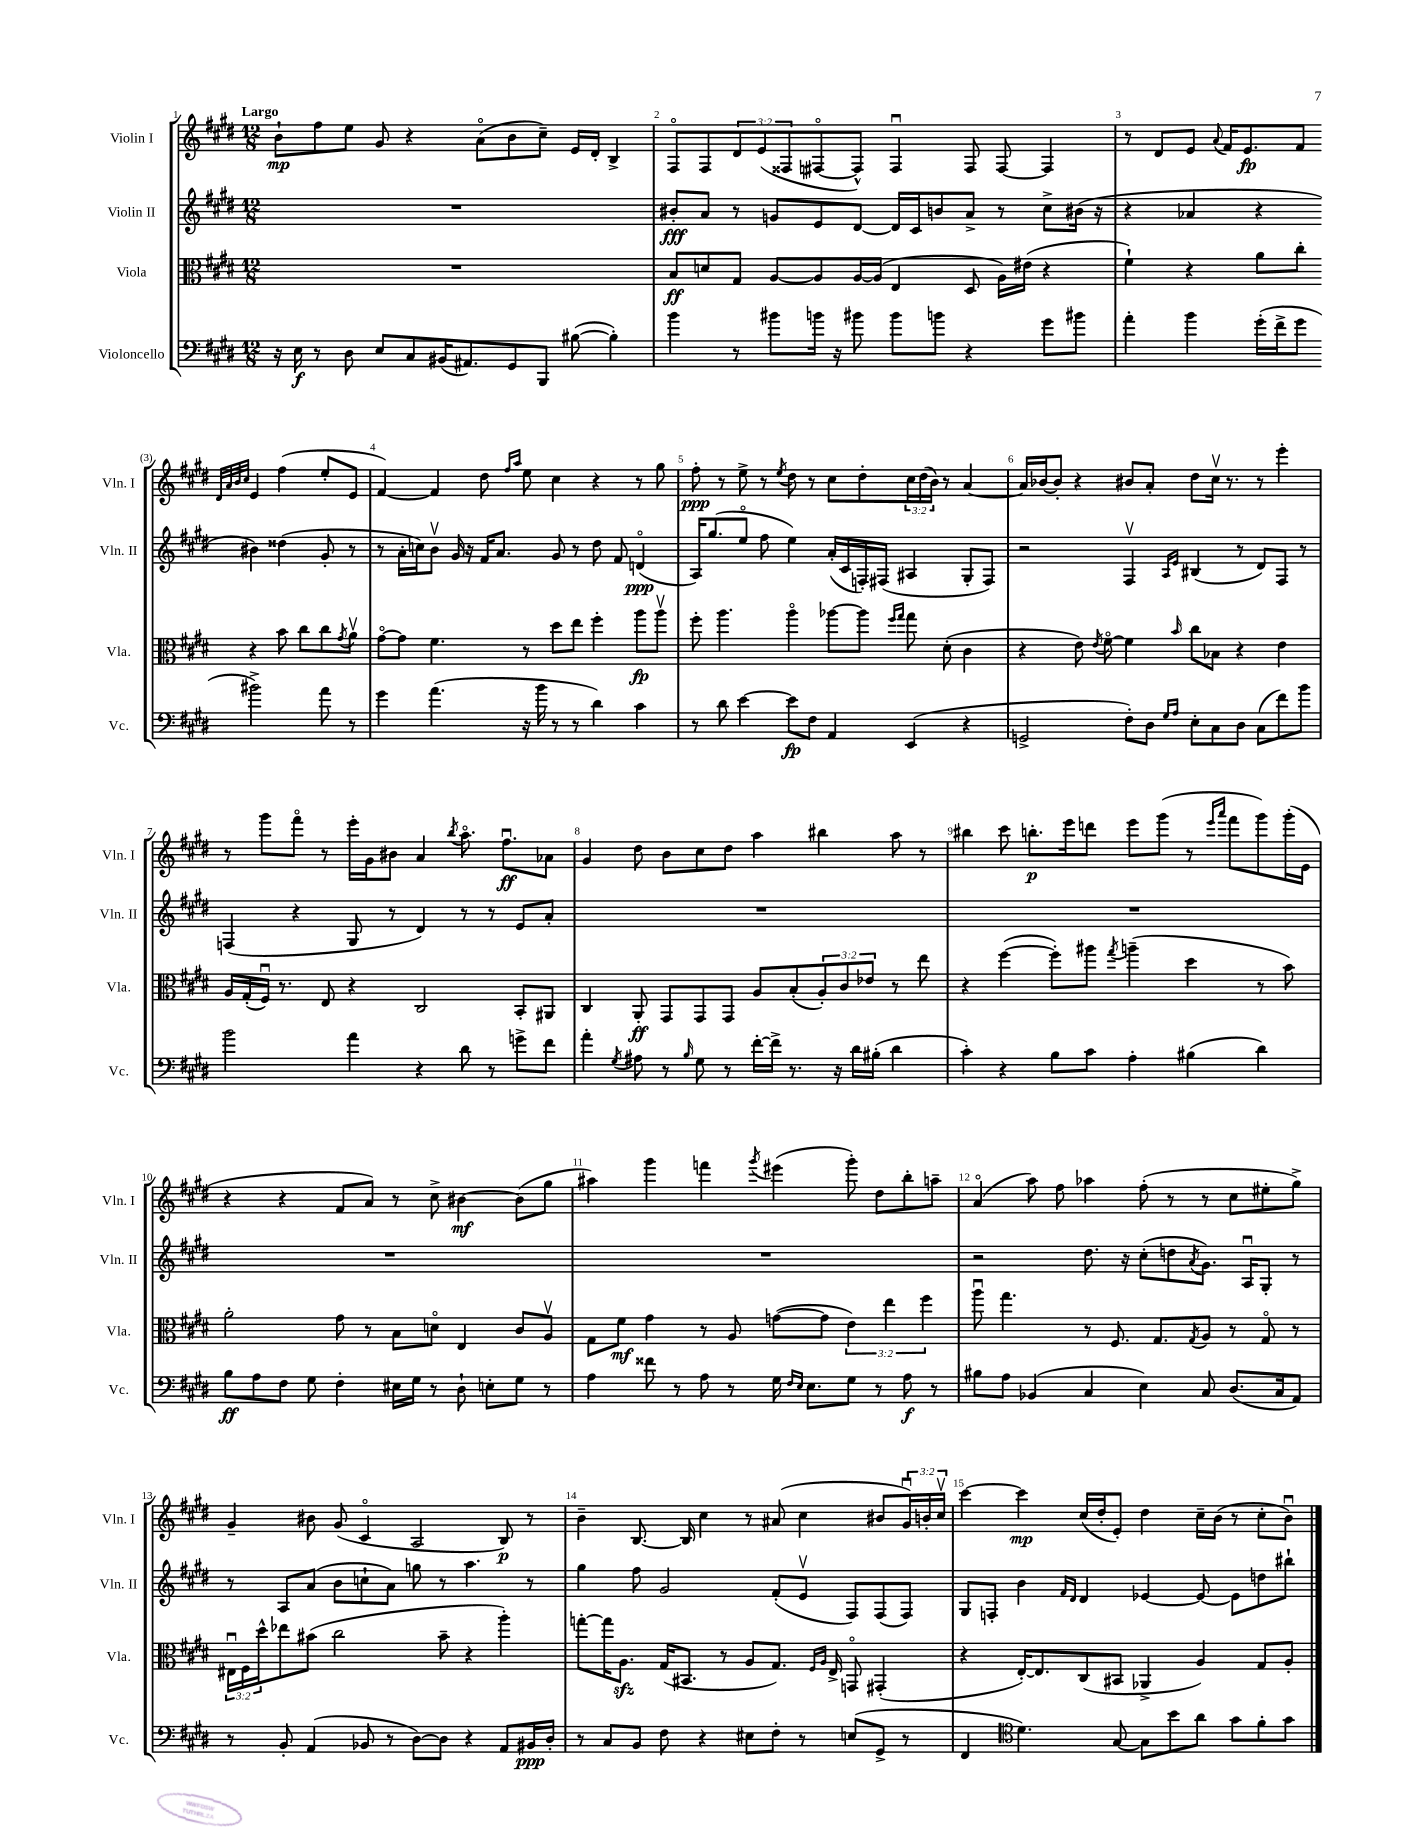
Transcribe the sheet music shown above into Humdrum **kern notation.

**kern	**kern	**kern	**kern
*staff4	*staff3	*staff2	*staff1
*clefF4	*clefC3	*clefG2	*clefG2
*k[f#c#g#d#]	*k[f#c#g#d#]	*k[f#c#g#d#]	*k[f#c#g#d#]
*M12/8	*M12/8	*M12/8	*M12/8
16r	1.r	1.r	8b`\L
16E\	.	.	.
8r	.	.	8ff#\
8D#\	.	.	8ee\J
8E/L	.	.	8g#/
8C#/	.	.	4r
(16BB#/K	.	.	.
8.AA#/)	.	.	.
.	.	.	(8ao\L
8GG#/	.	.	8b\
8BBB/J	.	.	8cc#~\J)
([8B#\	.	.	16e/LL
.	.	.	16d#'/JJ
4B#'\])	.	.	4B^/
=	=	=	=
4b\	8B/L	8b#'/L	8F#o/L
.	8d/	8a/J	8F#/
8r	8G#/J	8r	12d#/
.	.	.	(12e/
8b#\L	[8A/L	8g/L	.
.	.	.	12F##/
16b\Jk	8A/]	8e/	[8F#o/
16r	.	.	.
8b#\	[16A/L	[8d#/J	8F#^^/]J)
.	(16A/]JJ	.	.
8b#\L	4E/	16d#/]LL	4F#u/
.	.	16c#/J	.
8b\J	.	8b/	.
4r	8D#/	8a^/J	8F#/
.	16A\LL)	8r	[8F#/
.	(16e#\JJ	.	.
8g#\L	4r	8cc#^\L	4F#/]
8b#\J	.	(16b#\Jk	.
.	.	16r	.
=	=	=	=
4a'\	4f#`\)	4r	8r
.	.	.	8d#/L
4b\	4r	4a-/	8e/J
.	.	.	8qqa/
.	.	.	16f#/LK
.	.	.	8.e/
(16g#'\LL	8a\L	4r	.
16f#^\J	.	.	.
8g#\J	8cc#'\J	.	8f#/J
.	.	.	32qqd#/LLL
.	.	.	32qqa/
.	.	.	32qqb/
.	.	.	32qqcc#/JJJ
2b#^\)	4r	4b#\)	4e/
.	8b\	(4dd##\	(4ff#\
.	8cc#\L	.	.
8a\	8cc#\	8g#'/	8ee'/L
.	8qg#/	.	.
8r	8av\J	8r	8e/J
=	=	=	=
4g#\	[8g#o\L	8r	[4f#/)
.	8g#\]J	16a'\LL	.
.	.	16cc\J)	.
(4.a\	4.f#\	8bv\J	4f#/]
.	.	16g#/	.
.	.	16r	.
.	.	16f#/LK	8dd#\
.	.	8.a/J	.
.	.	.	16qqff#/LL
.	.	.	16qqaa/JJ
16r	8r	.	8ee\
16b\	.	.	.
8r	8dd#\L	8g#/	4cc#\
8r	8ee\J	8r	.
4d#\)	4ff#'\	8dd#\	4r
.	.	8f#/	.
4c#\	8aa\L	(4do/	8r
.	8aav\J	.	8gg#\
=	=	=	=
8r	8ff#'\	16A/LK)	8ff#'\
.	.	(8.gg#/	.
8d#\	4.aa\	.	8r
[4e\	.	8eeo/J	8ee^\
.	.	8ff#\	8r
.	.	.	8qee/
8e\]L	4aao\	4ee\)	8dd#\
8F#\J	.	.	8r
4AA/	[8aa-\L	(16a'/LL	8cc#\L
.	.	16c#/	.
.	8aa-\]J	16F'/)	8dd#'\
.	.	(16F#/JJ	.
.	16qqff#/LL	.	.
.	16qqgg#/JJ	.	.
(4EE/	8gg#\	4A#/	24cc#\L
.	.	.	(24dd#\
.	.	.	24b\JJ)
.	(8d#'\	.	8r
4r	4c#\	8G#'/L	[4a/
.	.	8F#/J)	.
=	=	=	=
2GG^/	4r	2r	16a/]LL
.	.	.	[16b-/J
.	.	.	8b-'/]J
.	8e\)	.	4r
.	8qe/	.	.
.	[8f#o\	.	.
8F#'\L)	4f#\]	4F#v/	8b#/L
8D#\J	.	.	8a'/J
16qqG#/LL	.	16qqA/LL	.
16qqA/JJ	16qqb/	16qqe/JJ	.
8E'\L	8cc#\L	(4B#/	8dd#\L
8C#\	8B-\J	.	16cc#v\Jk
.	.	.	8.r
8D#\J	4r	8r	.
(8C#\L	.	8d#/L)	8r
8f#\)	4e\	8F#/J	4eee'\
8b\J	.	8r	.
=	=	=	=
2b\	16A/LL	(4F/	8r
.	(16G#'/	.	.
.	16F#u/JJ)	.	8ggg#\L
.	8.r	.	.
.	.	4r	8fff#o\J
.	8E/	.	8r
4a\	4r	8G#/	16eee'\LL
.	.	.	16g#\J
.	.	8r	8b#\J
4r	2C#/	4d#/)	4a/
.	.	.	8qbb/
8d#\	.	8r	8.aao\
8r	.	8r	.
.	.	.	8.ff#u\L
8g^\L	8BB'/L	8e/L	.
8f#\J	8AA#/J	8a'/J	8a-\J
=	=	=	=
4a'\	4C#/	1.r	4g#/
8qG#/	.	.	.
8A#\	8AA'/	.	8dd#\
8r	8GG#/L	.	8b\L
16qqB/	.	.	.
8G#\	8GG#/	.	8cc#\
8r	8GG#/J	.	8dd#\J
[16f#'\LL	8A/L	.	4aa\
16f#^\]JJ	.	.	.
8.r	(8B'/	.	.
.	12A'/)	.	4bb#\
16r	.	.	.
.	12c#/	.	.
16d#\LL	.	.	.
.	12e-/J	.	.
(16B#'\JJ	.	.	.
4d#\	8r	.	8aa\
.	8ee\	.	8r
=	=	=	=
4c#'\)	4r	1.r	4bb#\
4r	([4ff#\	.	8ccc#\
.	.	.	8.bb'\L
8B\L	8ff#'\]L)	.	.
.	.	.	16eee\k
8c#\J	8aa#\J	.	8ddd\J
.	8qgg#/	.	.
4A'\	(4aa~\	.	8eee\L
.	.	.	(8ggg#\J
(4B#\	4dd#\	.	8r
.	.	.	16qqeee/LL
.	.	.	16qqaaa/JJ
.	.	.	8fff#\L
4d#\)	8r	.	8ggg#\)
.	8b\)	.	(16ggg#'\L
.	.	.	16e\JJ
=	=	=	=
8B\L	2a'\	1.r	4r
8A\	.	.	.
8F#\J	.	.	4r
8G#\	.	.	.
4F#'\	8g#\	.	8f#/L
.	8r	.	8a/J)
16E#\LL	8B\L	.	8r
16G#\JJ	.	.	.
8r	8do\J	.	8cc#^\
8D#`\	4E/	.	[4b#\
8E'\L	.	.	.
8G#\J	8c#/L	.	(8b#\]L
8r	8Av/J	.	8gg#\J
=	=	=	=
4A\	8G#\L	1.r	4aa#\)
.	8f#\J	.	.
8f##\	4g#\	.	4ggg#\
8r	.	.	.
8A\	8r	.	4fff\
8r	8A/	.	.
.	.	.	8qggg#/
16G#\	([8g\L	.	(4eee#\
16qqF#/LL	.	.	.
16qqE/JJ	.	.	.
8.E\L	.	.	.
.	8g\]J	.	.
8G#\J	6e\)	.	8ggg#'\)
8r	.	.	8dd#\L
.	6ee\	.	.
8A\	.	.	8bb'\
.	6ff#\	.	.
8r	.	.	8aa~\J
=	=	=	=
8B#\L	8aau\	2r	(4ao/
8A\J	4.gg#\	.	.
(4BB-/	.	.	8aa\)
.	.	.	8ff#\
4C#/	8r	8.dd#\	4aa-\
.	8.F#/	.	.
.	.	16r	.
4E\)	.	(8cc#'\L	(8ff#'\
.	8.G#/L	.	.
.	.	8dd\	8r
.	8qG#/	8qa/	.
8C#/	8A/J	8.g#\J)	8r
(8.D#/L	8r	.	8cc#\L
.	.	16Au/LK	.
.	8G#o/	8G#'/J	8ee#'\
16C#/k	.	.	.
8AA/J)	8r	8r	8gg#^\J)
=	=	=	=
8r	24E#u\LL	8r	4g#~/
.	24F#\	.	.
.	24dd#^^\J	.	.
8BB'/	8ee-\	8A/L	.
(4AA/	(8b#\J	(8a/J	8b#\
.	2cc#\	8b\L	(8g#/
8BB-/	.	8cc`\	4c#o/
8r	.	8a\J)	.
[8D#\L)	.	8gg\	2A/
8D#\]J	8b#~\	8r	.
4r	4r	4.aa\	.
8AA/L	4aa'\)	.	8B/)
16BB#/L	.	8r	8r
16D#'/JJ	.	.	.
=	=	=	=
8r	[8gg'\L	4gg#\	4b~\
8C#/L	16gg\]K	.	.
.	8.A\J	.	.
8BB/J	.	8ff#\	[8.B/
8F#\	(16G#/LK	2g#/	.
.	8.BB#/J	.	16B/]
4r	.	.	4cc#\
.	8r	.	.
8E#\L	8A/L	.	8r
8F#'\J	8.G#/J)	(8f#'/L	(8a#/
8r	.	8ev/J	4cc#\
.	16qqF#/LL	.	.
.	16qqA/JJ	.	.
.	16E^/	.	.
(8E/L	8GGo/	8F#/L)	.
8GG#^/J	(4GG#'/	(8F#/	8b#/L
8r	.	8F#/J)	24g#u/L)
.	.	.	24b'/
.	.	.	24cc#v/JJ
=	=	=	=
4FF#/	4r	8G#/L	[4ccc#\
.	.	8F'/J	.
*clefC4	*	*	*
4.d#\)	[16E'/LK)	4b\	4ccc#\]
.	8.E/]	.	.
.	.	16qqf#/LL	.
.	.	16qqd#/JJ	.
.	(8C#/	4d#/	(16cc#/LL
.	.	.	16dd#'/J
[8G#/	8BB#/J	.	8e'/J)
8G#\]L	4AA-^/	[4e-/	4dd#\
8b\	.	.	.
8a\J	4A/)	8e-/_	16cc#~\LL
.	.	.	(16b\JJ
8g#\L	.	8e-\]L	8r
8f#'\	8G#/L	8dd\	8cc#'\L
8g#\J	8A'/J	8bb#`\J	8bu\J)
==	==	==	==
*-	*-	*-	*-
